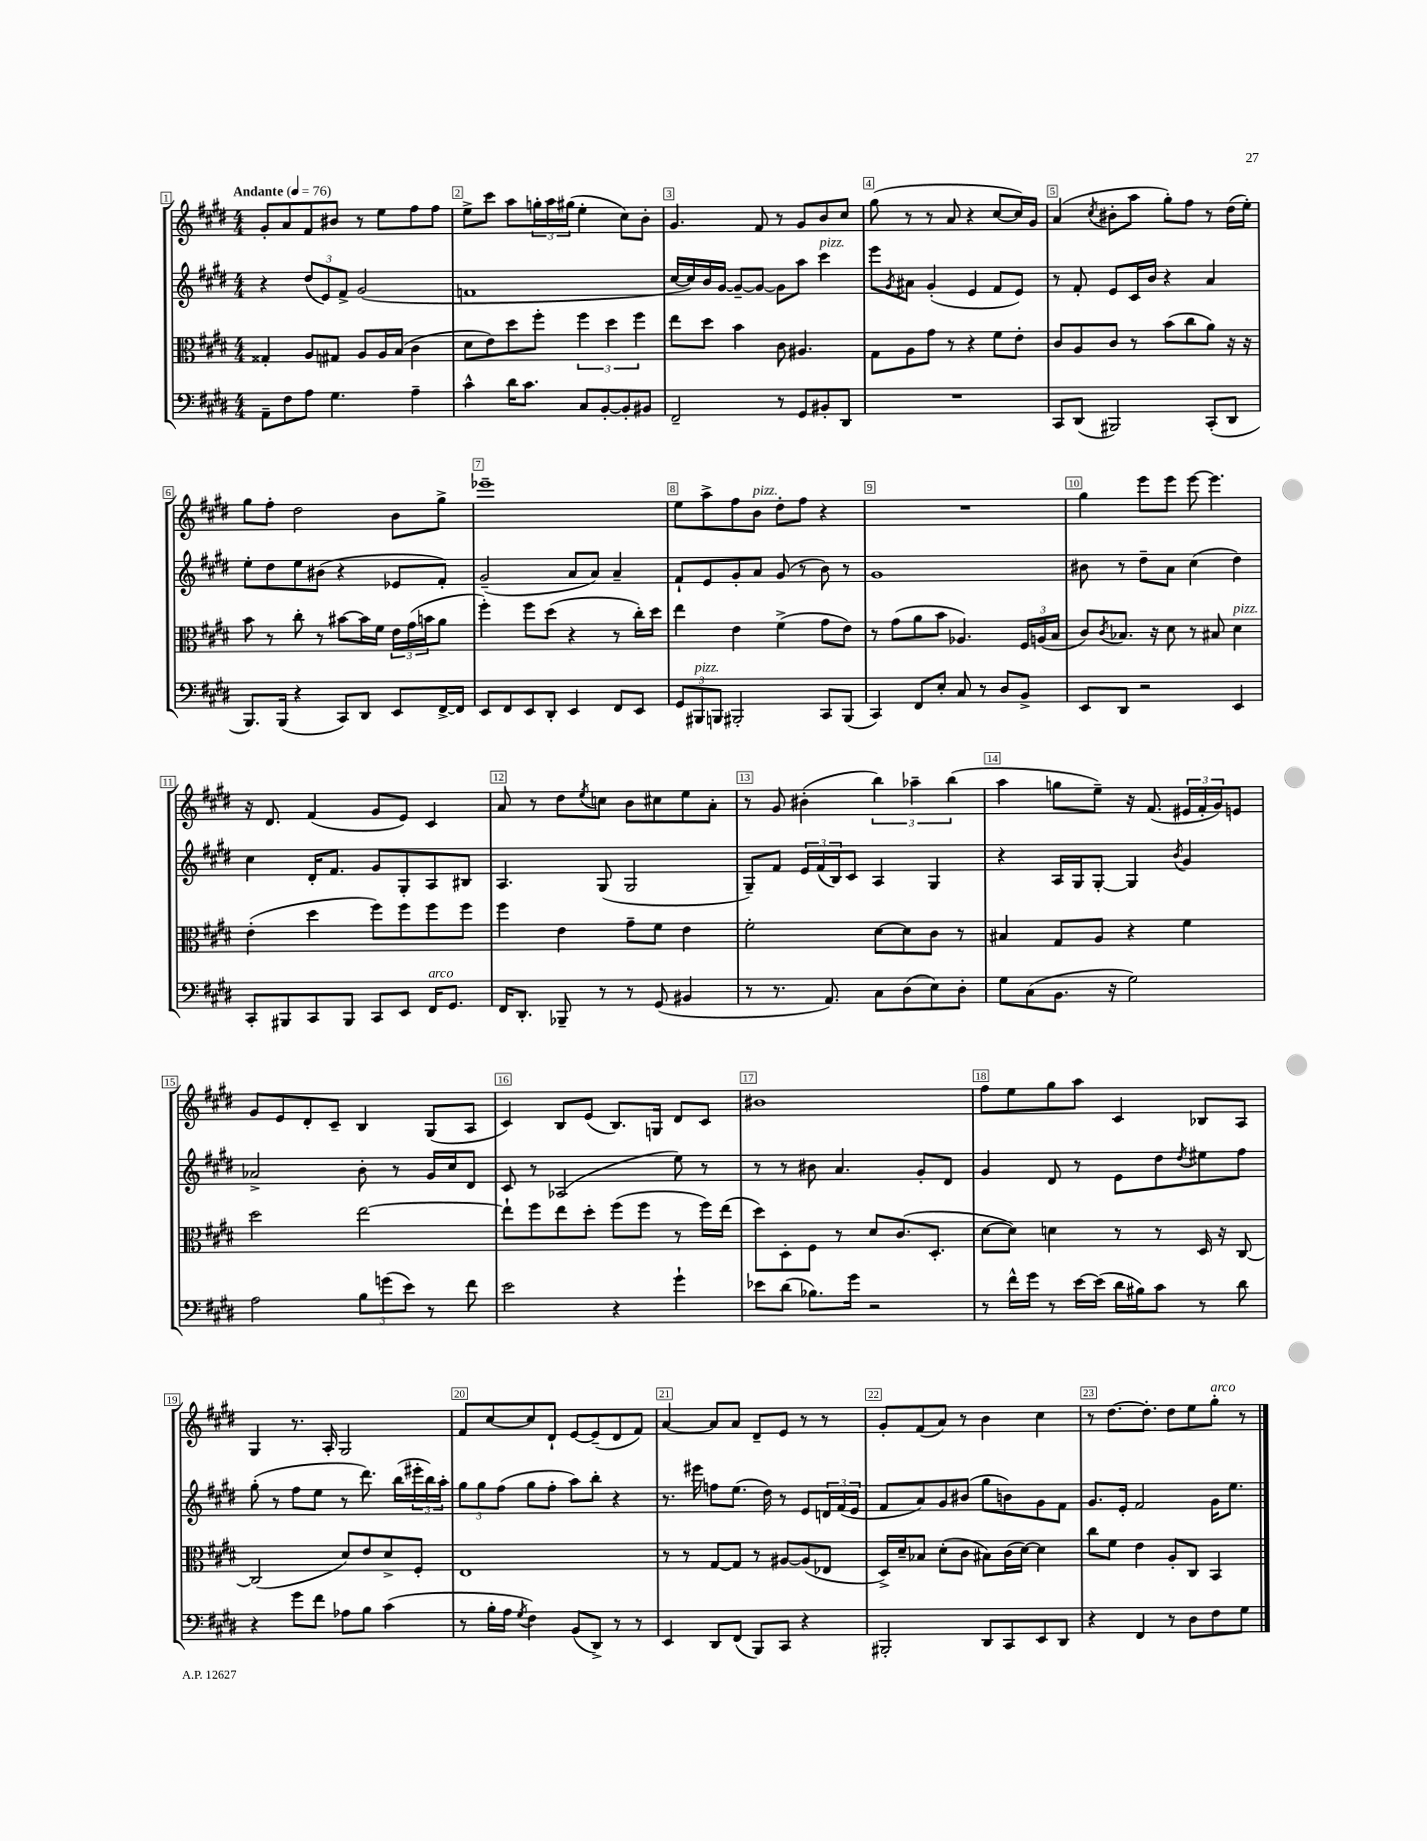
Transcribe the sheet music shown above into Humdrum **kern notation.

**kern	**kern	**kern	**kern
*part4	*part3	*part2	*part1
*staff4	*staff3	*staff2	*staff1
*clefF4	*clefC3	*clefG2	*clefG2
*k[f#c#g#d#]	*k[f#c#g#d#]	*k[f#c#g#d#]	*k[f#c#g#d#]
*M4/4	*M4/4	*M4/4	*M4/4
*MM76	*MM76	*MM76	*MM76
=1	=1	=1	=1
!	!	!	!LO:TX:a:B:t=Andante
8AA~\L	4G##X'/	4r	8g#'/L
8F#\	.	.	8a/
8A\J	8A/L	(12dd#/L	8f#/
.	.	12e/)	.
4.G#\	8G#X/J	.	8b#X/J
.	.	12f#^/J	.
.	8A/L	(2g#/	8r
.	16A/L	.	8ee\L
.	(16B/JJ	.	.
4A~\	4c#\	.	8ff#\
.	.	.	8ff#\J
=2	=2	=2	=2
4c#^^\	8d#\L	1fn	8ee^\L
.	8e\)	.	8ccc#\J
16d#\KL	8dd#\	.	8aa\L
8.c#\J	.	.	.
.	8ff#'\J	.	24ggn'\L
.	.	.	24aa\
.	.	.	(24gg#X\JJ
8C#/L	6ff#\	.	4ee'\
[8BB'/	.	.	.
.	6dd#\	.	.
8BB'/]	.	.	8cc#\L)
.	6ff#\	.	.
8BB#X/J	.	.	8b'\J
=3	=3	=3	=3
2FF#~/	8ee\L	[16cc#/LL	4.g#/
.	.	16cc#/])	.
.	8dd#\J	16b/	.
.	.	[16g#/JJ	.
.	4b\	8g#~/L_	.
.	.	8g#/J_	8f#/
8r	8c#\	8g#\L]	8r
8GG#/L	4.A#X/	8aa\J	8g#/L
!	!	!LO:TX:a:i:t=pizz.	!
8BB#X'/	.	4ccc#\	8b/
8DD#/J	.	.	8cc#/J
=4	=4	=4	=4
1r	8G#\L	8eee\L	(8gg#\
.	.	8qg#/	.
.	8A\	8a#X\J	8r
.	8g#\J	(4g#'/	8r
.	8r	.	8a/
.	4r	4e/	4r
.	8f#\L	8f#/L	[8cc#/L
.	8e'\J	8e/J)	16cc#/L])
.	.	.	16g#/JJ
=5	=5	=5	=5
8CC#/L	8c#/L	8r	(4a/
(8DD#/J	8A/	8f#'/	.
.	.	.	8qcc#/
2BBB#X/)	8c#/J	8e/L	8b#X'\L
.	8r	16c#/L	8aa\J
.	.	16b/JJ	.
.	(8b\L	4r	8gg#'\L)
.	8cc#\	.	8ff#\J
(8CC#'/L	8a\J)	4a/	8r
8DD#/J	16r	.	(16dd#\LL
.	16r	.	16ee'\JJ)
!!LO:LB:g=z
=6	=6	=6	=6
8.BBB/L)	8b\	8ee'\L	8gg#\L
.	8r	8dd#\	8ff#'\J
(16BBB/Jk	.	.	.
4r	8cc#'\	8ee\	2dd#\
.	8r	(8b#X\J	.
8CC#/L)	[8b#X\L	4r	.
8DD#/J	16b#\L]	.	.
.	16f#\JJ	.	.
8EE/L	24e\LL	8e-X/L	8b\L
.	(24g#\	.	.
.	24bn\J	.	.
[16FF#^/L	8a\J	8f#'/J)	8gg#^\J
16FF#/JJ]	.	.	.
=7	=7	=7	=7
8EE/L	4ff#'\)	(2g#~/	1eee-X~
8FF#/	.	.	.
8EE/	8ff#\L	.	.
8DD#'/J	(8dd#\J	.	.
4EE/	4r	8a/L	.
.	.	8a/J)	.
8FF#/L	8r	4a~/	.
8EE/J	16cc#'\LL)	.	.
.	16dd#\JJ	.	.
=8	=8	=8	=8
12GG#/L	4ee\	8f#`/L	8ee\L
!LO:TX:a:i:t=pizz.	!	!	!
12BBB#X/	.	.	.
.	.	8e/	8aa^\
12BBBn/J	.	.	.
2BBB#X'/	4e\	8g#'/	8ff#\
!	!	!	!LO:TX:a:i:t=pizz.
.	.	8a/J	8b\J
.	(4f#^\	(8g#/	8dd#'\L
.	.	8r	8ff#\J
8CC#/L	8g#\L	8b\)	4r
(8BBB#/J	8e\J)	8r	.
=9	=9	=9	=9
4CC#/)	8r	1g#	1r
.	(8g#\L	.	.
8FF#/L	8a\	.	.
8E'/J	8b\J	.	.
8C#/	4.A-X/)	.	.
8r	.	.	.
8D#/L	.	.	.
8BB^/J	24F#/LL	.	.
.	(24An/	.	.
.	24B/JJ	.	.
=10	=10	=10	=10
8EE/L	8c#/L)	8b#X\	4gg#\
.	8qc#/	.	.
8DD#/J	8.B-X/J	8r	.
2r	.	8dd#~\L	8eee\L
.	16r	.	.
.	8d#\	8a\J	8eee\J
.	8r	(4cc#\	[8eee\
.	8B#X/	.	4.eee\]
!	!LO:TX:a:i:t=pizz.	!	!
4EE/	4d#\	4dd#\)	.
!!LO:LB:g=z
=11	=11	=11	=11
8CC#'/L	(4e'\	4cc#\	16r
.	.	.	8.d#/
8BBB#X/	.	.	.
8CC#/	4dd#\	16d#'/KL	(4f#/
.	.	8.f#/J	.
8BBB#/J	.	.	.
8CC#/L	8ff#\L)	8g#/L	8g#/L
8EE/J	8ff#\	8G#'/	8e/J)
!LO:TX:a:i:t=arco	!	!	!
16FF#/KL	8ff#\	8A/	4c#/
8.GG#/J	.	.	.
.	8ff#\J	8B#X/J	.
=12	=12	=12	=12
16FF#/KL	4ff#\	4.A/	8a/
8.DD#'/J	.	.	.
.	.	.	8r
8BBB-X~/	4e\	.	8dd#\L
.	.	.	8qee/
8r	.	(8G#/	8ccn\J
8r	8g#~\L	2G#/	8b\L
(8GG#/	8f#\J	.	8cc#X\
4BB#X/	4e\	.	8ee\
.	.	.	8a'\J
=13	=13	=13	=13
8r	2f#'\	8G#~/L)	8r
8.r	.	8f#/J	8g#/
.	.	24e/LL	(4b#X'\
.	.	(24f#/	.
8.AA/)	.	.	.
.	.	24B/J)	.
.	.	8c#/J	.
8C#\L	[8d#\L	4A/	6bb\)
(8D#\	8d#\]	.	.
.	.	.	6aa-X~\
8E\)	8c#\J	4G#/	.
.	.	.	(6bb\
8D#'\J	8r	.	.
=14	=14	=14	=14
8G#\L	4B#X/	4r	4aa\
(8C#\	.	.	.
8.BB\J	8G#/L	16A/LL	8ggn\L
.	.	16G#/J	.
.	8A/J	[8G#'/J	8ee~\J)
16r	.	.	.
2G#\)	4r	4G#/]	16r
.	.	.	(8.f#/
.	.	8qb/	.
.	4f#\	4g#/	24e#X/LL
.	.	.	24f#'/
.	.	.	24g#/J)
.	.	.	8en/J
!!LO:LB:g=z
=15	=15	=15	=15
2A\	2dd#\	2a-X^/	8g#/L
.	.	.	8e/
.	.	.	8d#'/
.	.	.	8c#~/J
12B\L	[2ee\	8b'\	4B/
(12gn\	.	.	.
.	.	8r	.
12e\J)	.	.	.
8r	.	16g#/LL	(8G#/L
.	.	16cc#/J	.
8f#\	.	8d#/J	8A/J
=16	=16	=16	=16
2e\	8ee`\L]	8c#/	4c#/)
.	8ff#\	8r	.
.	8ee\	(2A-X/	8B/L
.	8dd#'\J	.	(8e/J
4r	(8ff#\L	.	8.B/L)
.	8ff#\J	.	.
.	.	.	16Gn/Jk
4g#`\	8r	8ee\)	8d#/L
.	16ff#\LL)	8r	8c#/J
.	(16ee\JJ	.	.
=17	=17	=17	=17
8e-X\L	8dd#\L)	8r	1b#X
(8d#\J	8D#'\	8r	.
8.B-X\L)	8F#\J	8b#X\	.
.	8r	4.a/	.
16g#\Jk	.	.	.
2r	8d#/L	.	.
.	(8.c#/	.	.
.	.	8g#'/L	.
.	8.D#'/J	.	.
.	.	8d#/J	.
=18	=18	=18	=18
8r	[8d#\L	4g#/	8ff#\L
16f#^^\LL	8d#\J])	.	8ee\
16g#\JJ	.	.	.
8r	4dn\	8d#/	8gg#\
[16e\LL	.	8r	8aa\J
(16e\JJ]	.	.	.
16d#\LL	8r	8e\L	4c#/
16B#X\J)	.	.	.
8c#\J	8r	8dd#\	.
.	.	8qdd#/	.
8r	16D#/	8ee#X\	8B-X/L
.	16r	.	.
8d#\	[8C#/	8ff#\J	8A/J
!!LO:LB:g=z
=19	=19	=19	=19
4r	(2C#/]	(8gg#'\	4G#/
.	.	8r	.
8g#\L	.	8ff#\L	8.r
8f#\J	.	8ee\J	.
.	.	.	16A'/
8A-X\L	8d#/L)	8r	2G#/
8B\J	8e/	8.ddd#\)	.
(4c#\	8d#^/	.	.
.	.	(16bb\LL	.
.	8F#'/J	24eee#X'\	.
.	.	24bb\)	.
.	.	24aa'\JJ	.
=20	=20	=20	=20
8r	1E	12gg#\L	8f#/L
.	.	12gg#\	.
16B'\LL	.	.	[8cc#/
.	.	(12ff#\J	.
16A\JJ	.	.	.
8qG#/	.	.	.
4F#\)	.	8gg#\L	8cc#/]
.	.	8ff#'\J	8d#`/J
(8BB/L	.	8aa\L)	[8e/L
8DD#^/J)	.	8bb'\J	(8e~/]
8r	.	4r	8d#/
8r	.	.	8f#/J)
=21	=21	=21	=21
4EE/	8r	8.r	[4a/
.	8r	.	.
.	.	16eee#X\	.
8DD#/L	[8G#/L	8ffn\L	8a/L]
(8FF#/J	8G#/J]	(8.ee\J	8a/J
8BBB/L)	8r	.	8d#~/L
.	.	16dd#\)	.
8CC#/J	[8A#X/L	8r	8e/J
4r	(8A#/]	8e/L	8r
.	8E-X/J	24dn/L	8r
.	.	(24f#/	.
.	.	24e/JJ	.
=22	=22	=22	=22
2BBB#X'/	16D#^/LL)	8f#/L	8g#'/L
.	16d#~/J	.	.
.	8B-X/J	8a/)	(8f#/
.	(8d#'\L	8g#/	8a/J)
.	8c#\J	(8b#X/J	8r
8DD#/L	8B#X\L)	8gg#\L	4b\
8CC#/	(16c#\L	8bn\)	.
.	[16d#\JJ)	.	.
8EE/	4d#\]	8g#\	4cc#\
8DD#/J	.	8f#\J	.
=23	=23	=23	=23
4r	8cc#\L	8.g#/L	8r
.	8f#\J	.	[8.dd#\L
.	.	16e'/Jk	.
4FF#/	4e\	2f#/	.
.	.	.	8.dd#'\J]
8r	8A'/L	.	8dd#\L
8D#\L	8C#/J	.	8ee\
!	!	!	!LO:TX:a:i:t=arco
8F#\	4BB/	16g#\KL	8gg#'\J
.	.	8.ee\J	.
8G#\J	.	.	8r
==	==	==	==
*-	*-	*-	*-
